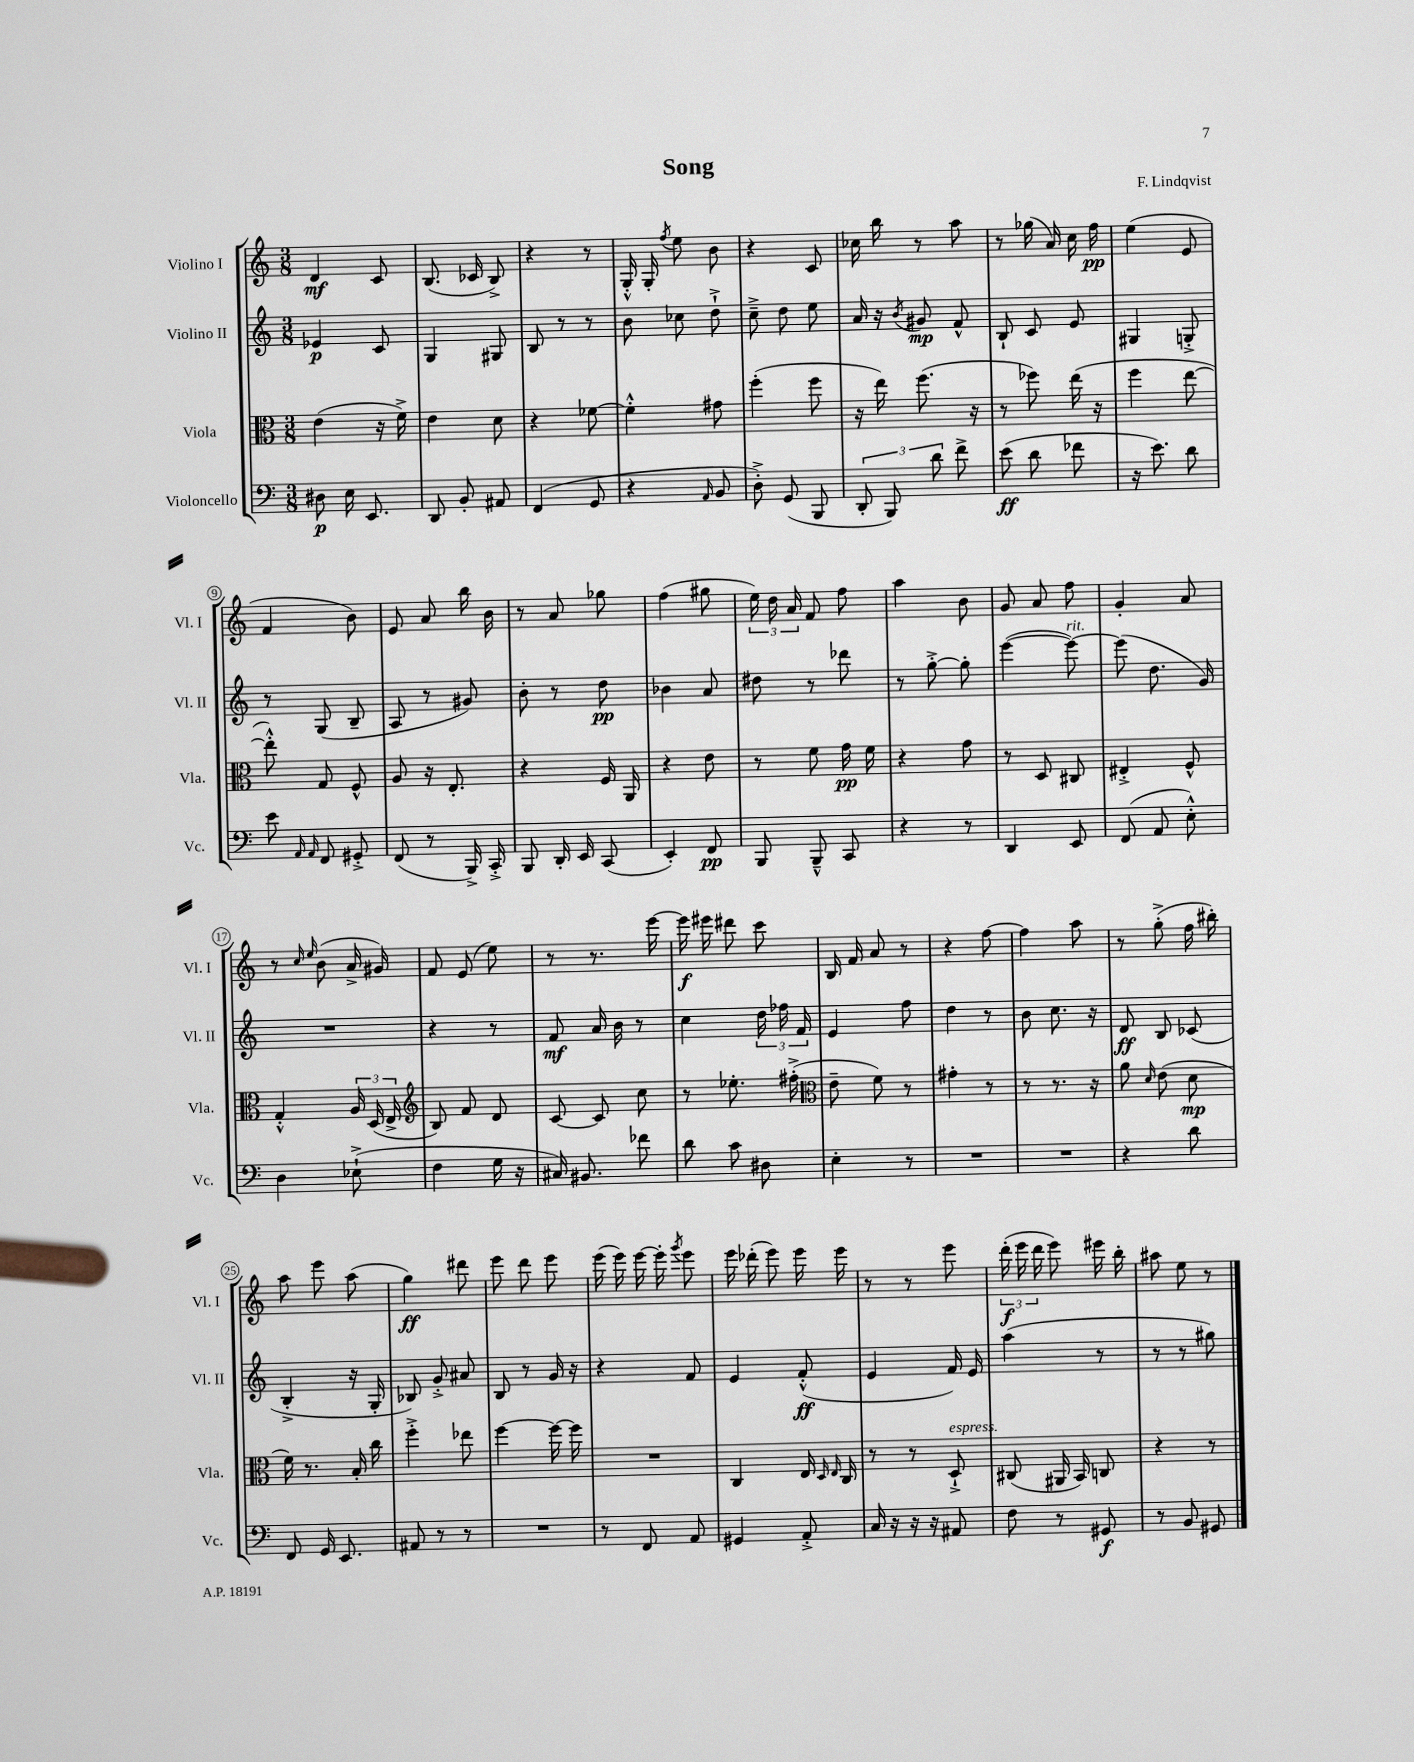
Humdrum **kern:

**kern	**dynam	**kern	**dynam	**kern	**dynam	**kern	**dynam
*part4	*part4	*part3	*part3	*part2	*part2	*part1	*part1
*staff4	*staff4	*staff3	*staff3	*staff2	*staff2	*staff1	*staff1
*I"Violoncello	*	*I"Viola	*	*I"Violino II	*	*I"Violino I	*
*I'Vc.	*	*I'Vla.	*	*I'Vl. II	*	*I'Vl. I	*
*clefF4	*	*clefC3	*	*clefG2	*	*clefG2	*
*k[]	*	*k[]	*	*k[]	*	*k[]	*
*M3/8	*	*M3/8	*	*M3/8	*	*M3/8	*
=1	=1	=1	=1	=1	=1	=1	=1
8D#X\	p	(4e\	.	4e-X/	p	4d/	mf
16E\	.	.	.	.	.	.	.
8.EE/	.	.	.	.	.	.	.
.	.	16r	.	8c/	.	8c/	.
.	.	16f^\)	.	.	.	.	.
=2	=2	=2	=2	=2	=2	=2	=2
8DD/	.	4e\	.	4G/	.	(8.B/	.
8BB'/	.	.	.	.	.	.	.
.	.	.	.	.	.	16c-X/	.
8AA#X/	.	8d\	.	8G#X/	.	8B^/)	.
=3	=3	=3	=3	=3	=3	=3	=3
(4FF/	.	4r	.	8B/	.	4r	.
.	.	.	.	8r	.	.	.
8GG/	.	[8f-X\	.	8r	.	8r	.
=4	=4	=4	=4	=4	=4	=4	=4
4r	.	4f-'^^\]	.	8b\	.	16G'^^/	.
.	.	.	.	.	.	16G'/	.
.	.	.	.	.	.	8qff/	.
.	.	.	.	8cc-X\	.	8ee\	.
16qqAA/	.	.	.	.	.	.	.
8BB/	.	8g#X\	.	8dd`^\	.	8b\	.
=5	=5	=5	=5	=5	=5	=5	=5
8D'^\)	.	(4ff'\	.	8cc~^\	.	4r	.
(8GG/	.	.	.	8dd\	.	.	.
8BBB/	.	8ff\	.	8ee\	.	8c/	.
=6	=6	=6	=6	=6	=6	=6	=6
12DD'/	.	16r	.	16a/	.	16cc-X\	.
.	.	16ee\)	.	16r	.	16bb\	.
12BBB/)	.	.	.	.	.	.	.
.	.	.	.	8qb/	.	.	.
.	.	(8.ff\	.	8g#X/	mp	8r	.
12d\	.	.	.	.	.	.	.
8f^\	.	.	.	8f^^/	.	8aa\	.
.	.	16r	.	.	.	.	.
=7	=7	=7	=7	=7	=7	=7	=7
(8e\	ff	8r	.	8B`/	.	8r	.
8d\	.	8ff-X\)	.	8c/	.	(16gg-X\	.
.	.	.	.	.	.	16a/)	.
8f-X\	.	(16ee\	.	8e/	.	16cc\	.
.	.	16r	.	.	.	16ff\	pp
=8	=8	=8	=8	=8	=8	=8	=8
16r	.	4ff\	.	4G#X/	.	(4ee\	.
8.e\)	.	.	.	.	.	.	.
8d\	.	[8ee\	.	8Gn'^/	.	8e/	.
!!LO:LB:g=z
=9	=9	=9	=9	=9	=9	=9	=9
8e\	.	8ee'^^\])	.	8r	.	4f/	.
16qqAA/	.	.	.	.	.	.	.
16qqAA/	.	.	.	.	.	.	.
8FF/	.	8G/	.	(8G/	.	.	.
8GG#X'^/	.	8F^^/	.	8B~/	.	8b\)	.
=10	=10	=10	=10	=10	=10	=10	=10
(8FF/	.	8A/	.	8A/	.	8e/	.
8r	.	16r	.	8r	.	8a/	.
.	.	8.E'/	.	.	.	.	.
16BBB^/)	.	.	.	8g#X/)	.	16bb\	.
16CC'^/	.	.	.	.	.	16b\	.
=11	=11	=11	=11	=11	=11	=11	=11
8BBB/	.	4r	.	8b'\	.	8r	.
16DD'/	.	.	.	8r	.	8a/	.
16EE/	.	.	.	.	.	.	.
(8CC/	.	16F/	.	8dd\	pp	8gg-X\	.
.	.	16AA/	.	.	.	.	.
=12	=12	=12	=12	=12	=12	=12	=12
4EE'/)	.	4r	.	4b-X\	.	(4ff\	.
8FF/	pp	8e\	.	8a/	.	8gg#X\	.
=13	=13	=13	=13	=13	=13	=13	=13
8BBB/	.	8r	.	8dd#X\	.	24ee\)	.
.	.	.	.	.	.	24dd\	.
.	.	.	.	.	.	24a/	.
8BBB~^^/	.	8f\	.	8r	.	8f/	.
8CC/	.	16g\	pp	8ddd-X\	.	8ff\	.
.	.	16f\	.	.	.	.	.
=14	=14	=14	=14	=14	=14	=14	=14
4r	.	4r	.	8r	.	4aa\	.
.	.	.	.	[8gg'^\	.	.	.
8r	.	8g\	.	8gg'\]	.	8b\	.
=15	=15	=15	=15	=15	=15	=15	=15
4DD/	.	8r	.	([4eee\	.	8g/	.
.	.	8D/	.	.	.	8a/	.
!	!	!	!	!LO:TX:a:i:t=rit.	!	!	!
8EE/	.	8C#X/	.	8eee\_)	.	8ff\	.
=16	=16	=16	=16	=16	=16	=16	=16
(8FF/	.	4E#X'^/	.	(8eee\]	.	4g'/	.
8AA/	.	.	.	8.dd\	.	.	.
8E'^^\)	.	8F^^/	.	.	.	8a/	.
.	.	.	.	16g/)	.	.	.
!!LO:LB:g=z
=17	=17	=17	=17	=17	=17	=17	=17
4D\	.	4G'^^/	.	4.r	.	8r	.
.	.	.	.	.	.	16qqcc/	.
.	.	.	.	.	.	16qqee/	.
.	.	.	.	.	.	(8b\	.
(8E-X`^\	.	24A/	.	.	.	16a^/	.
.	.	(24D/	.	.	.	.	.
.	.	.	.	.	.	16g#X/)	.
.	.	24E^/	.	.	.	.	.
=18	=18	=18	=18	=18	=18	=18	=18
*	*	*clefG2	*	*	*	*	*
4F\	.	8B/)	.	4r	.	8f/	.
.	.	8f/	.	.	.	(8e/	.
16G\	.	8d/	.	8r	.	8ee\)	.
16r	.	.	.	.	.	.	.
=19	=19	=19	=19	=19	=19	=19	=19
16C#X/)	.	[8c/	.	8f/	mf	8r	.
8.BB#X/	.	.	.	.	.	.	.
.	.	8c/]	.	16a/	.	8.r	.
.	.	.	.	16b\	.	.	.
8f-X\	.	8cc\	.	8r	.	.	.
.	.	.	.	.	.	[16eee\	.
=20	=20	=20	=20	=20	=20	=20	=20
8d\	.	8r	.	4cc\	.	16eee\]	f
.	.	.	.	.	.	16eee#X\	.
8c\	.	8.ee-X'\	.	.	.	8ddd#X\	.
8D#X\	.	.	.	24dd\	.	8ccc\	.
.	.	.	.	24ff-X\	.	.	.
.	.	(16ff#X'^\	.	.	.	.	.
.	.	.	.	24f/	.	.	.
=21	=21	=21	=21	=21	=21	=21	=21
*	*	*clefC3	*	*	*	*	*
4E'\	.	8e~\	.	4e/	.	16B/	.
.	.	.	.	.	.	16f/	.
.	.	8f\)	.	.	.	8a/	.
8r	.	8r	.	8ff\	.	8r	.
=22	=22	=22	=22	=22	=22	=22	=22
4.r	.	4g#X'\	.	4dd\	.	4r	.
.	.	8r	.	8r	.	[8ff\	.
=23	=23	=23	=23	=23	=23	=23	=23
4.r	.	8r	.	8b\	.	4ff\]	.
.	.	8.r	.	8.cc\	.	.	.
.	.	.	.	.	.	8aa\	.
.	.	16r	.	16r	.	.	.
=24	=24	=24	=24	=24	=24	=24	=24
4r	.	8a\	.	8d/	ff	8r	.
.	.	16qqd/	.	.	.	.	.
.	.	(8e\	.	8B/	.	(8gg'^\	.
8d\	.	8d\	mp	(8c-X/	.	16ff\	.
.	.	.	.	.	.	16bb#X'\)	.
!!LO:LB:g=z
=25	=25	=25	=25	=25	=25	=25	=25
8FF/	.	16f\)	.	4B'^/	.	8aa\	.
.	.	8.r	.	.	.	.	.
16GG/	.	.	.	.	.	8eee\	.
8.EE/	.	.	.	.	.	.	.
.	.	16B'/	.	16r	.	(8aa\	.
.	.	16cc\	.	16G'/	.	.	.
=26	=26	=26	=26	=26	=26	=26	=26
8AA#X/	.	4ff'^\	.	8B-X/)	.	4gg\)	ff
8r	.	.	.	8g'^/	.	.	.
8r	.	8ee-X\	.	8a#X/	.	8ddd#X\	.
=27	=27	=27	=27	=27	=27	=27	=27
4.r	.	[4ff\	.	8B/	.	8eee\	.
.	.	.	.	8r	.	8ddd\	.
.	.	16ff\_	.	16g/	.	8eee\	.
.	.	16ff\]	.	16r	.	.	.
=28	=28	=28	=28	=28	=28	=28	=28
8r	.	4.r	.	4r	.	(16eee\	.
.	.	.	.	.	.	16eee\)	.
8FF/	.	.	.	.	.	[16eee\	.
.	.	.	.	.	.	16eee'\]	.
.	.	.	.	.	.	8qggg/	.
8AA/	.	.	.	8f/	.	8eee\	.
=29	=29	=29	=29	=29	=29	=29	=29
4GG#X/	.	4C/	.	4e/	.	16eee\	.
.	.	.	.	.	.	(16ddd-X'\	.
.	.	.	.	.	.	8eee\)	.
8AA'^/	.	16E/	.	(8f'^^/	ff	16eee\	.
.	.	16qqD/	.	.	.	.	.
.	.	16qqE/	.	.	.	.	.
.	.	16C/	.	.	.	16eee\	.
=30	=30	=30	=30	=30	=30	=30	=30
16C/	.	8r	.	4e/	.	8r	.
16r	.	.	.	.	.	.	.
16r	.	8r	.	.	.	8r	.
16r	.	.	.	.	.	.	.
!	!	!LO:TX:a:i:t=espress.	!	!	!	!	!
8AA#X/	.	8D`^/	.	16f/)	.	8eee\	.
.	.	.	.	16e/	.	.	.
=31	=31	=31	=31	=31	=31	=31	=31
8F\	.	(8C#X/	.	(4aa\	.	(24ddd'\	f
.	.	.	.	.	.	24eee\	.
.	.	.	.	.	.	24ddd\	.
8r	.	16AA#X/	.	.	.	8eee\)	.
.	.	16BB/)	.	.	.	.	.
8GG#X/	f	8Cn/	.	8r	.	16eee#X\	.
.	.	.	.	.	.	16bb'\	.
=32	=32	=32	=32	=32	=32	=32	=32
8r	.	4r	.	8r	.	8aa#X\	.
8BB/	.	.	.	8r	.	8ee\	.
8GG#X/	.	8r	.	8gg#X\)	.	8r	.
==	==	==	==	==	==	==	==
*-	*-	*-	*-	*-	*-	*-	*-
